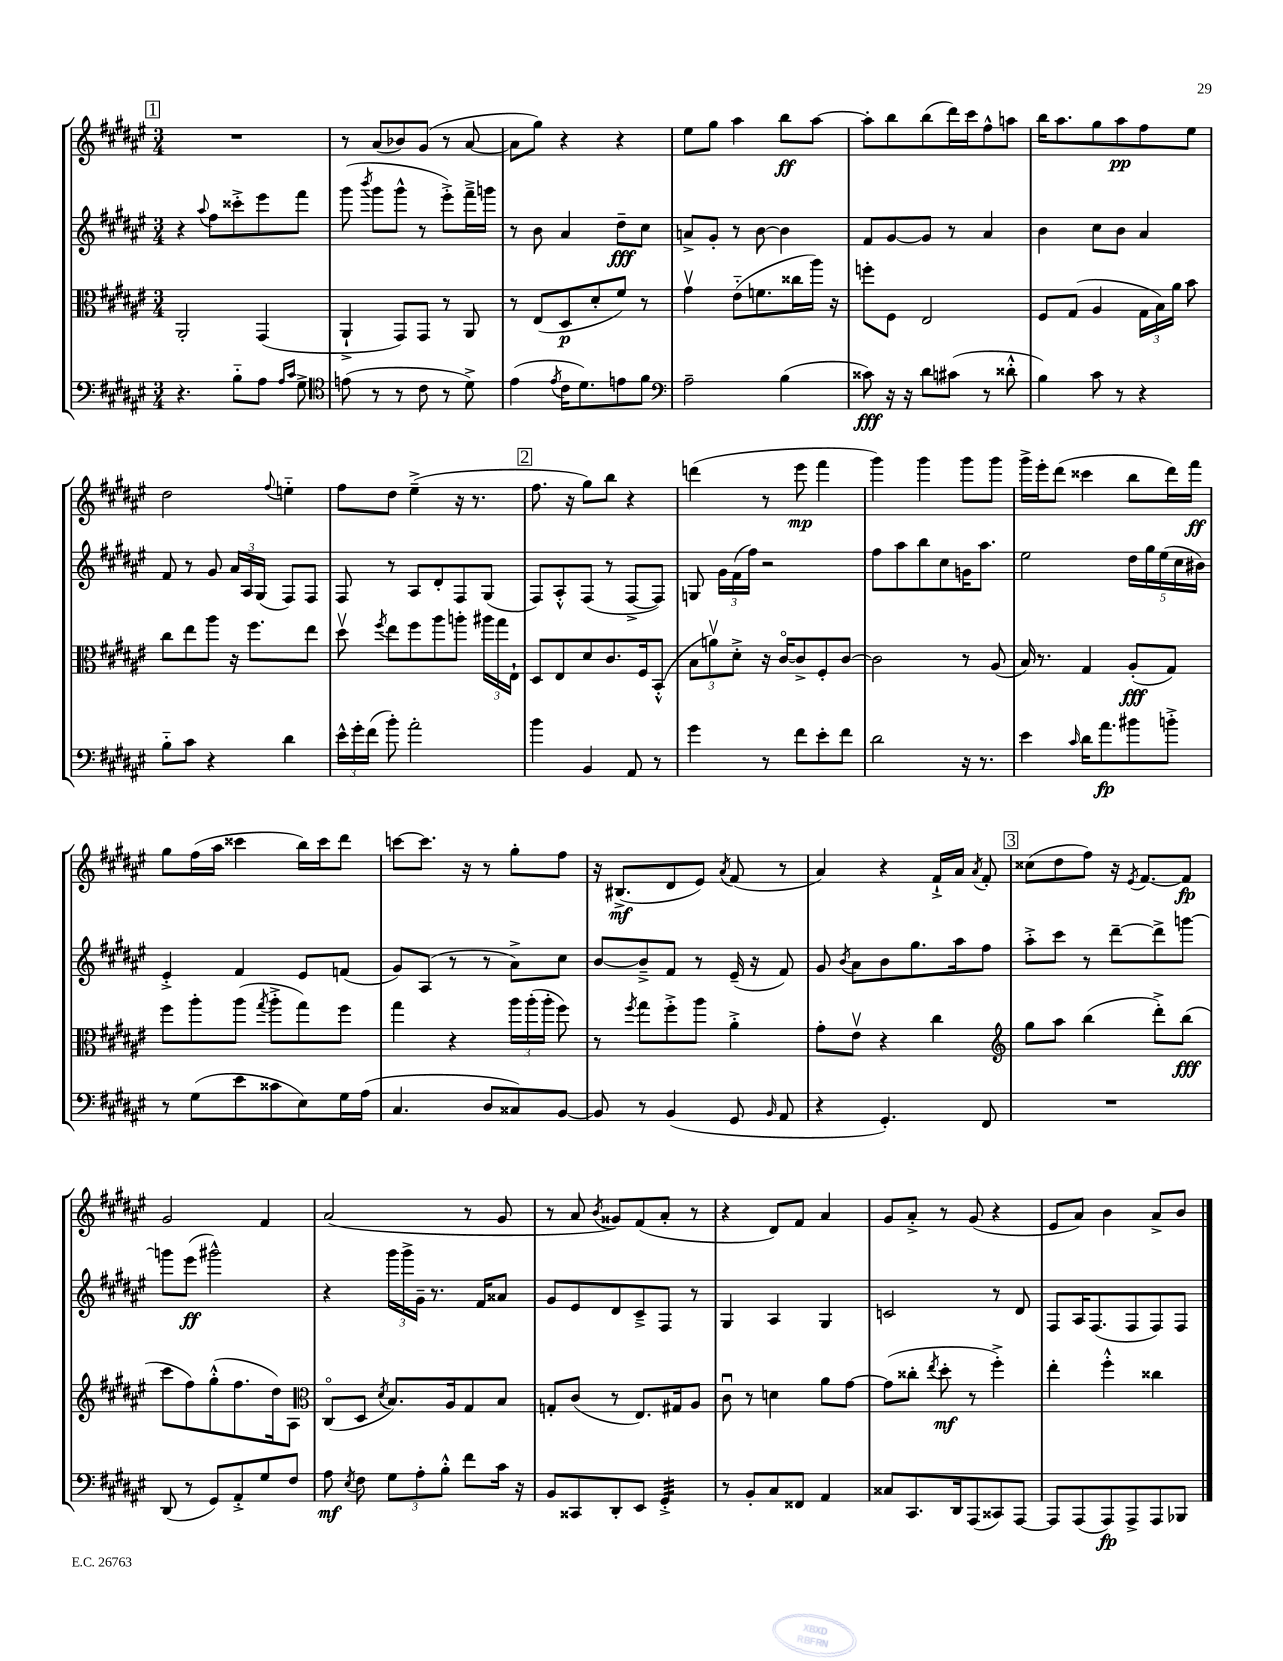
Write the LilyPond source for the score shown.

<<
\new StaffGroup <<
\new Staff = "s0" {
    \clef treble \key fis \major \numericTimeSignature \time 3/4
    \autoBeamOff \mark \markup { \box "1" } R2. |
    r8 ais'8[( bes'8) gis'8]( r8 ais'8~ |
    ais'8[ gis''8]) r4 r4 |
    eis''8[ gis''8] ais''4 b''8[\ff ais''8]~ |
    ais''8[-. b''8 b''8( dis'''16) cis'''16 fis''8-^ a''8] |
    b''16[ ais''8. gis''8 ais''8\pp fis''8 eis''8] |
    dis''2 \appoggiatura { fis''8 } e''4-_ |
    fis''8[ dis''8] eis''4--->( r16 r8. |
    \mark \markup { \box "2" } fis''8. r16 gis''8[) b''8] r4 |
    d'''4( r8 eis'''8\mp fis'''4 |
    gis'''4) gis'''4 gis'''8[ gis'''8] |
    gis'''16[-> eis'''16-. dis'''8]( cisis'''4 b''8[ dis'''16) fis'''16]\ff |
    gis''8[ fis''16( ais''16] cisis'''4 b''16[) cisis'''16 dis'''8] |
    c'''8[~ c'''8.] r16 r8 gis''8[-. fis''8] |
    r16 bis8.[->\mf( dis'8 eis'8]) \acciaccatura { ais'8 } fis'8( r8 |
    ais'4) r4 fis'16[-!-> ais'16] \acciaccatura { ais'8 } fis'8-. |
    \mark \markup { \box "3" } cisis''8[( dis''8 fis''8]) r16 \acciaccatura { eis'8 } fis'8.[~ fis'8]\fp |
    gis'2 fis'4 |
    ais'2( r8 gis'8 |
    r8 ais'8 \acciaccatura { b'8 } gisis'8[) fis'8( ais'8]-. r8 |
    r4 dis'8[) fis'8] ais'4 |
    gis'8[ ais'8]-.-> r8 gis'8( r4 |
    eis'8[ ais'8]) b'4 ais'8[-> b'8] \bar "|." |
}
\new Staff = "s1" {
    \clef treble \key fis \major \numericTimeSignature \time 3/4
    \autoBeamOff \mark \markup { \box "1" } r4 \appoggiatura { ais''8 } fis''8[ cisis'''8-.-> eis'''8 fis'''8] |
    gis'''8( \acciaccatura { b'''8 } gis'''8[ gis'''8]-^ r8 eis'''8[-.->) fis'''16---> g'''16] |
    r8 b'8 ais'4 dis''8[--\fff cis''8] |
    a'8[-> gis'8]-. r8 b'8~ b'4 |
    fis'8[ gis'8~ gis'8] r8 ais'4 |
    b'4 cis''8[ b'8] ais'4 |
    fis'8 r8 gis'8 \tuplet 3/2 { ais'16[ ais16 gis16]( } fis8[) fis8] |
    fis8 r8 ais8[ dis'8-. fis8 gis8]( |
    \mark \markup { \box "2" } fis8[) ais8-.-^ fis8]( r8 fis8[~-> fis8]) |
    g8 \tuplet 3/2 { gis'16[ fis'16( fis''16]) } r2 |
    fis''8[ ais''8 b''8 cis''8 g'16 ais''8.] |
    eis''2 \tuplet 5/4 { dis''16[ gis''16 eis''16( cis''16 bis'16]) } |
    eis'4-.-> fis'4 eis'8[ f'8]( |
    gis'8[) ais8]( r8 r8 ais'8[->) cis''8] |
    b'8[~ b'8---> fis'8] r8 eis'16--( r16 fis'8) |
    gis'8 \acciaccatura { b'8 } ais'8[ b'8 gis''8. ais''16 fis''8] |
    \mark \markup { \box "3" } ais''8[-.-> cis'''8] r8 dis'''8[~-- dis'''8-> g'''8]~ |
    g'''8[ eis'''8]\ff( gis'''2-^) |
    r4 \tuplet 3/2 { gis'''16[ gis'''16-> gis'16]-- } r8. fis'16[ aisis'8] |
    gis'8[ eis'8 dis'8 cis'8---> fis8] r8 |
    gis4 ais4 gis4 |
    c'2 r8 dis'8 |
    fis8[ ais16 fis8.( fis8 fis8) fis8] \bar "|." |
}
\new Staff = "s2" {
    \clef alto \key fis \major \numericTimeSignature \time 3/4
    \autoBeamOff \mark \markup { \box "1" } ais,2-. gis,4( |
    ais,4-!-> gis,8[) gis,8] r8 ais,8 |
    r8 eis8[( dis8\p dis'8-. fis'8]) r8 |
    gis'4\upbow eis'8[-_( f'8. cisis''16 ais''16]) r16 |
    f''8[-. fis8] eis2 |
    fis8[ gis8]( ais4 \tuplet 3/2 { gis16[ b16) ais'16] } b'8 |
    cis''8[ eis''8 ais''8] r16 fis''8.[ eis''8] |
    dis''8\upbow \acciaccatura { fis''8 } eis''8[ fis''8 ais''8 a''8]-. \tuplet 3/2 { ais''16[ gis''16 eis16]-! } |
    \mark \markup { \box "2" } dis8[ eis8 dis'8 cis'8. fis16 b,8]-.-^( |
    \tuplet 3/2 { b8[ a'8\upbow) dis'8]-.-> } r16 cis'16[~\flageolet cis'8-> fis8-. cis'8]~ |
    cis'2 r8 ais8( |
    b16) r8. gis4 ais8[-.\fff( gis8]) |
    fis''8[ ais''8-. ais''8]( \acciaccatura { gis''8 } ais''8[-.-> gis''8) fis''8] |
    gis''4 r4 \tuplet 3/2 { ais''16[ ais''16-.( ais''16]-. } fis''8) |
    r8 \acciaccatura { fis''8 } gis''8[ fis''8-.-> ais''8] ais'4-.-> |
    gis'8[-. eis'8]\upbow r4 cis''4 |
    \mark \markup { \box "3" } \clef treble gis''8[ ais''8] b''4( dis'''8[-.->) b''8]\fff( |
    cis'''8[ fis''8) gis''8-.-^( fis''8. dis''16) ais8] |
    \clef alto cis8[\flageolet( dis8] \acciaccatura { dis'8 } b8.[) ais16 gis8 b8] |
    g8[-. cis'8]( r8 eis8.[) gis16 ais8] |
    cis'8\downbow r8 d'4 ais'8[ gis'8]~ |
    gis'8[( cisis''8]-. \acciaccatura { eis''8 } dis''8-.\mf r8 fis''4-.->) |
    eis''4-. fis''4-.-^ cisis''4 \bar "|." |
}
\new Staff = "s3" {
    \clef bass \key fis \major \numericTimeSignature \time 3/4
    \autoBeamOff \mark \markup { \box "1" } r4. b8[-_ ais8] \grace { ais16[ cis'16] } gis8-> |
    \clef tenor e'8( r8 r8 cis'8 r8 dis'8->) |
    eis'4( \acciaccatura { eis'8 } cis'16[ dis'8.) e'8 fis'8] |
    \clef bass ais2-- b4( |
    cisis'8\fff) r16 r16 dis'8[ cis'8]( r8 disis'8-.-^ |
    b4) cis'8 r8 r4 |
    b8[-_ cis'8] r4 dis'4 |
    \tuplet 3/2 { eis'16[-^ gis'16-. fis'16]( } b'8-.) ais'2-. |
    \mark \markup { \box "2" } b'4 b,4 ais,8 r8 |
    gis'4 r8 fis'8[ eis'8-. fis'8] |
    dis'2 r16 r8. |
    eis'4 \grace { cis'16 } dis'16[ ais'8.\fp bis'8 b'8]-.-> |
    r8 gis8[( eis'8 cisis'8 eis8) gis16 ais16]( |
    cis4. dis8[ cisis8) b,8]~ |
    b,8 r8 b,4( gis,8 \grace { b,16 } ais,8 |
    r4 gis,4.-.) fis,8 |
    \mark \markup { \box "3" } R2. |
    dis,8( r8 gis,8[) ais,8-.-> gis8 fis8] |
    ais8\mf \acciaccatura { eis8 } fis8 \tuplet 3/2 { gis8[ ais8-. b8]-.-^ } fis'8[ cis'16] r16 |
    b,8[ cisis,8 dis,8-. eis,8] gis,4:32-.-> |
    r8 b,8[-. cis8 fisis,8] ais,4 |
    cisis8[ cis,8. dis,16 ais,,8( cisis,8) ais,,8]~ |
    ais,,8[ ais,,8( ais,,8\fp) ais,,8-> ais,,8 bes,,8] \bar "|." |
}
>>
>>
\layout { \context { \Score \remove "Bar_number_engraver" } }
